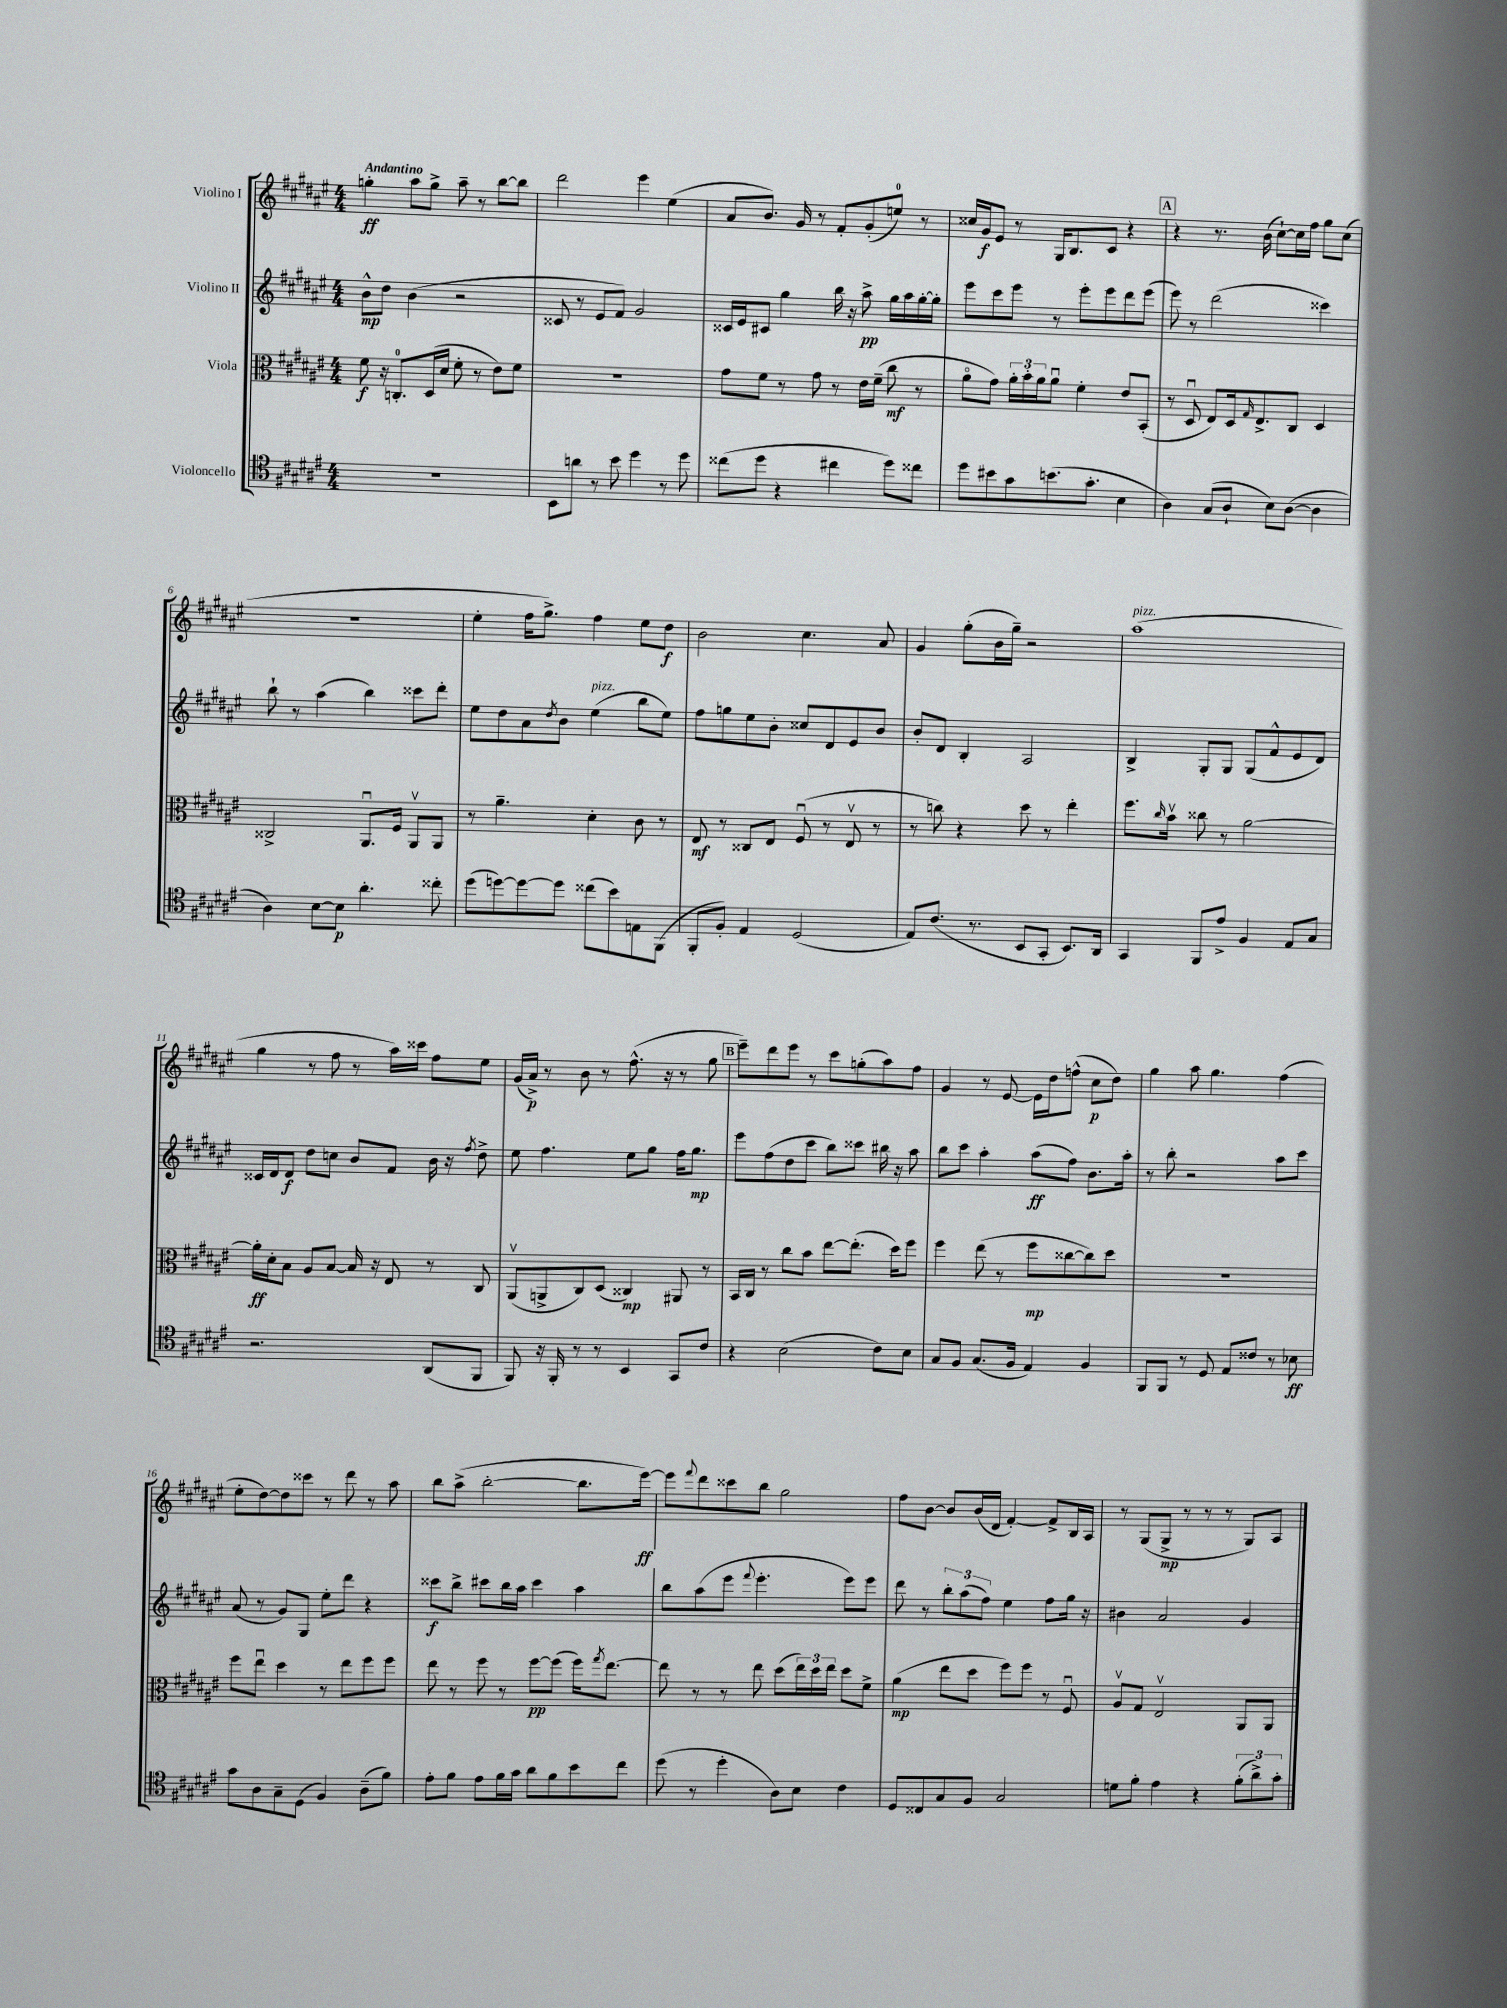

**kern	**dynam	**kern	**dynam	**kern	**dynam	**kern	**dynam
*part4	*part4	*part3	*part3	*part2	*part2	*part1	*part1
*staff4	*staff4	*staff3	*staff3	*staff2	*staff2	*staff1	*staff1
*I"Violoncello	*	*I"Viola	*	*I"Violino II	*	*I"Violino I	*
*clefC4	*	*clefC3	*	*clefG2	*	*clefG2	*
*k[f#c#g#d#a#e#]	*	*k[f#c#g#d#a#e#]	*	*k[f#c#g#d#a#e#]	*	*k[f#c#g#d#a#e#]	*
*M4/4	*	*M4/4	*	*M4/4	*	*M4/4	*
=1	=1	=1	=1	=1	=1	=1	=1
!	!	!	!	!	!	!LO:TX:a:B:t=Andantino	!
1r	.	8f#\	f	8b^^\L	mp	4ggn'\	ff
.	.	16r	.	8dd#\J	.	.	.
.	.	8.Cn'/L	.	.	.	.	.
.	.	.	.	(4b\	.	8aa#\L	.
.	.	(16D#/L	.	.	.	8gg^\J	.
.	.	16d#/JJ	.	.	.	.	.
.	.	8f#'\	.	2r	.	8aa#~\	.
.	.	8r	.	.	.	8r	.
.	.	8e#\L)	.	.	.	[8bb\L	.
.	.	8f#\J	.	.	.	8bb\J]	.
=2	=2	=2	=2	=2	=2	=2	=2
8BB\L	.	1r	.	8c##X/	.	2ddd#\	.
8an\J	.	.	.	8r	.	.	.
8r	.	.	.	8e#/L	.	.	.
8b\	.	.	.	8f#/J)	.	.	.
4dd#\	.	.	.	2g#/	.	4eee#\	.
8r	.	.	.	.	.	(4ee#\	.
8dd#\	.	.	.	.	.	.	.
=3	=3	=3	=3	=3	=3	=3	=3
(8cc##X\L	.	8g#\L	.	16c##X/LL	.	8a#/L	.
.	.	.	.	16e#/J	.	.	.
8dd#\J	.	8f#\J	.	8c#X/J	.	8.b/J)	.
4r	.	8r	.	4gg#\	.	.	.
.	.	.	.	.	.	16g#/	.
.	.	8g#\	.	.	.	8r	.
4cc#X\	.	8r	.	16bb\	.	8f#'/L	.
.	.	.	.	16r	.	.	.
.	.	16e#\LL	.	8aa#^\	pp	(8g#'/	.
.	.	(16f#~\JJ	.	.	.	.	.
8dd#\L)	.	8cc#\	mf	16gg#\LL	.	8een/J)	.
.	.	.	.	16aa#\	.	.	.
8cc##X\J	.	8r	.	[16gg#'\	.	8r	.
.	.	.	.	16gg#'\JJ]	.	.	.
=4	=4	=4	=4	=4	=4	=4	=4
8dd#\L	.	8a#\L	.	8eee#\L	.	16cc##X/LL	.
.	.	.	.	.	.	16g#/J	f
8b#X\	.	8g#\J)	.	8ccc#\	.	8e#/J	.
8g#\	.	24a#'\LL	.	8eee#\J	.	8r	.
.	.	24b'\	.	.	.	.	.
.	.	24a#\J	.	.	.	.	.
(8.bn\	.	8a#u\J	.	8r	.	16G#/KL	.
.	.	.	.	.	.	8.B/	.
.	.	4f#'\	.	8eee#'\L	.	.	.
8.g#'\J	.	.	.	.	.	.	.
.	.	.	.	8eee#\	.	8c#/J	.
4B\	.	8e#/L	.	8ddd#\	.	4r	.
.	.	(8BB'/J	.	(8eee#\J	.	.	.
!!LO:REH:place=s1:t=A
=5	=5	=5	=5	=5	=5	=5	=5
4A#\)	.	8r	.	8eee#\)	.	4r	.
.	.	8D#u/	.	8r	.	.	.
(8G#/L	.	8E#/L)	.	(2ddd#\	.	8.r	.
8A#`/J	.	16D#/k	.	.	.	.	.
.	.	16qqG#/	.	.	.	.	.
.	.	8.E#^/	.	.	.	(16b\	.
8B\L)	.	.	.	.	.	[8cc#`\L)	.
([8A#\J	.	8C#/J	.	.	.	16cc#\L]	.
.	.	.	.	.	.	16ff#\JJ	.
4A#\]	.	4D#/	.	4ccc##X\)	.	8gg#\L	.
.	.	.	.	.	.	(8cc#\J	.
!!LO:LB:g=z
=6	=6	=6	=6	=6	=6	=6	=6
4A#\)	.	2C##X^/	.	8bb`\	.	1r	.
.	.	.	.	8r	.	.	.
[8B\L	.	.	.	(4aa#\	.	.	.
8B\J]	p	.	.	.	.	.	.
4.a#'\	.	8.AA#u/L	.	4bb\)	.	.	.
.	.	16F#/Jk	.	.	.	.	.
.	.	8AA#v/L	.	8ccc##X\L	.	.	.
8cc##X'\	.	8AA#/J	.	8ddd#'\J	.	.	.
=7	=7	=7	=7	=7	=7	=7	=7
(8dd#\L	.	8r	.	8ee#\L	.	4ee#'\	.
[8ddn\)	.	4.a#~\	.	8dd#\	.	.	.
8dd\_	.	.	.	8a#\	.	16ff#\KL	.
.	.	.	.	.	.	8.gg#^\J)	.
.	.	.	.	8qdd#/	.	.	.
8dd\J]	.	.	.	8b\J	.	.	.
!	!	!	!	!LO:TX:a:i:t=pizz.	!	!	!
(8cc##X\L	.	4d#'\	.	(4ee#\	.	4ff#\	.
8b\)	.	.	.	.	.	.	.
8En\	.	8c#\	.	8bb\L	.	8ee#\L	.
(8FF#\J	.	8r	.	8ee#\J)	.	8dd#\J	f
=8	=8	=8	=8	=8	=8	=8	=8
8FF#'/L	.	8E#/	mf	8ff#\L	.	2b\	.
8F#'/J)	.	8r	.	8ggn\	.	.	.
4E#/	.	8C##X/L	.	8ee#\	.	.	.
.	.	8E#/J	.	8b'\J	.	.	.
(2D#/	.	(8F#u/	.	8cc##X/L	.	4.cc#\	.
.	.	8r	.	8d#/	.	.	.
.	.	8E#v/	.	8e#/	.	.	.
.	.	8r	.	8b/J	.	8a#/	.
=9	=9	=9	=9	=9	=9	=9	=9
8E#/L)	.	8r	.	8b'/L	.	4g#/	.
(8.c#/J	.	8ccn\)	.	8d#/J	.	.	.
.	.	4r	.	4B'/	.	(8gg#'\L	.
8.r	.	.	.	.	.	.	.
.	.	.	.	.	.	16b\L	.
.	.	.	.	.	.	16gg#~\JJ)	.
8BB/L	.	8dd#\	.	2A#/	.	2r	.
8GG#'/J	.	8r	.	.	.	.	.
8.BB/L)	.	4ee#'\	.	.	.	.	.
16AA#/Jk	.	.	.	.	.	.	.
=10	=10	=10	=10	=10	=10	=10	=10
!	!	!	!	!	!	!LO:TX:a:i:t=pizz.	!
4GG#/	.	8.ff#\L	.	4B^/	.	(1aa#	.
.	.	16qqcc#/	.	.	.	.	.
.	.	16bv\Jk	.	.	.	.	.
8FF#/L	.	8cc##X\	.	8G#'/L	.	.	.
8e#^/J	.	8r	.	8G#/J	.	.	.
4F#/	.	[2a#\	.	(8G#/L	.	.	.
.	.	.	.	8f#^^/	.	.	.
8E#/L	.	.	.	8e#/	.	.	.
8G#/J	.	.	.	8d#/J)	.	.	.
!!LO:LB:g=z
=11	=11	=11	=11	=11	=11	=11	=11
2.r	.	16a#'\LL]	ff	16c##X/LL	.	4gg#\	.
.	.	16d#'\J	.	16d#/J	.	.	.
.	.	8B\J	.	8d#/J	f	.	.
.	.	8A#/L	.	8dd#\L	.	8r	.
.	.	[8B/J	.	8ccn\J	.	8ff#\	.
.	.	16B/]	.	8b/L	.	8r	.
.	.	16r	.	.	.	.	.
.	.	8E#/	.	8f#/J	.	16aa#\LL)	.
.	.	.	.	.	.	16ccc##X\JJ	.
(8AA#/L	.	8r	.	16b\	.	8ff#\L	.
.	.	.	.	16r	.	.	.
.	.	.	.	8qff#/	.	.	.
8FF#/J	.	8C#/	.	8dd#^\	.	8ee#\J	.
=12	=12	=12	=12	=12	=12	=12	=12
8FF#/)	.	(8AA#v/L	.	8ee#\	.	(16g#/LL	.
.	.	.	.	.	.	16a#^/JJ)	p
16r	.	8AAn^/	.	4.ff#\	.	8r	.
16FF#'/	.	.	.	.	.	.	.
8r	.	8C#/)	.	.	.	8b\	.
8r	.	(8D#/J	.	.	.	8r	.
4BB/	.	4C##X/)	mp	8ee#\L	.	(8.ff#^^\	.
.	.	.	.	8gg#\J	.	.	.
.	.	.	.	.	.	16r	.
8GG#/L	.	8AA#X/	.	16ff#\KL	.	8r	.
.	.	.	.	8.gg#\J	mp	.	.
8c#/J	.	8r	.	.	.	8gg#\	.
!!LO:REH:place=s1:t=B
=13	=13	=13	=13	=13	=13	=13	=13
4r	.	16BB/LL	.	8eee#\L	.	8eee#~\L)	.
.	.	16C#/JJ	.	.	.	.	.
.	.	8r	.	(8ff#\	.	8ddd#\	.
(2B\	.	8cc#\L	.	8dd#\	.	8eee#\J	.
.	.	8b\J	.	8ccc#\J	.	8r	.
.	.	[8ee#\L	.	8bb\L)	.	8ccc#\L	.
.	.	(8.ee#'\J]	.	8ccc##X\J	.	(8ggn'\	.
8c#\L)	.	.	.	16bb#X\	.	8aa#\)	.
.	.	16dd#\KL)	.	16r	.	.	.
8B\J	.	8ff#\J	.	8aa#\	.	8ff#\J	.
=14	=14	=14	=14	=14	=14	=14	=14
8G#/L	.	4ff#\	.	8bb\L	.	4g#/	.
8F#/J	.	.	.	8ccc#\J	.	.	.
(8.G#/L	.	(8ee#\	.	4aa#'\	.	8r	.
.	.	8r	.	.	.	[8e#/	.
16F#/Jk	.	.	.	.	.	.	.
4E#/)	.	8ff#\L	mp	(8aa#\L	ff	16e#\LL]	.
.	.	.	.	.	.	16dd#\J	.
.	.	[8cc##X\	.	8ff#\J)	.	(8ffn^^\J	.
4F#/	.	8cc##\])	.	8.b\L	.	8cc#\L	p
.	.	8dd#\J	.	.	.	8dd#\J)	.
.	.	.	.	16aa#'\Jk	.	.	.
=15	=15	=15	=15	=15	=15	=15	=15
8FF#/L	.	1r	.	8r	.	4gg#\	.
8FF#/J	.	.	.	8bb'\	.	.	.
8r	.	.	.	2r	.	8aa#\	.
8D#/	.	.	.	.	.	4.gg#\	.
8E#/L	.	.	.	.	.	.	.
8c##X/J	.	.	.	.	.	.	.
8r	.	.	.	8aa#\L	.	(4ff#\	.
8B-X\	ff	.	.	8ccc#\J	.	.	.
!!LO:LB:g=z
=16	=16	=16	=16	=16	=16	=16	=16
8g#\L	.	8ff#\L	.	(8a#/	.	8ee#'\L	.
8A#\	.	8ee#u\J	.	8r	.	[8dd#\)	.
8G#~\	.	4dd#\	.	8g#/L)	.	8dd#\]	.
(8D#\J	.	.	.	8G#/J	.	8ccc##X\J	.
4F#/)	.	8r	.	8ee#'\L	.	8r	.
.	.	8ee#\L	.	8ddd#\J	.	8ddd#\	.
(8A#~\L	.	8ff#\	.	4r	.	8r	.
8f#\J)	.	8ff#\J	.	.	.	8aa#\	.
=17	=17	=17	=17	=17	=17	=17	=17
8e#'\L	.	8ee#\	.	8ccc##X\L	f	8bb\L	.
8f#\J	.	8r	.	8bb^\J	.	(8aa#^\J	.
8e#\L	.	8ff#\	.	8ccc#X\L	.	[2bb'\	.
16f#\L	.	8r	.	16bb\L	.	.	.
16g#\JJ	.	.	.	16aa#\JJ	.	.	.
8a#\L	.	[8ff#\L	pp	4ccc#\	.	.	.
8f#\	.	(8ff#\J]	.	.	.	.	.
8b\	.	16ff#\KL)	.	4aa#\	.	8.bb\L]	.
.	.	8qgg#/	.	.	.	.	.
.	.	[8.ee#\J	.	.	.	.	.
8cc#\J	.	.	.	.	.	.	.
.	.	.	.	.	.	[16eee#\Jk)	ff
=18	=18	=18	=18	=18	=18	=18	=18
(8dd#\	.	8ee#\]	.	8bb\L	.	8eee#\L]	.
.	.	.	.	.	.	8qqfff#/	.
8r	.	8r	.	(8aa#\	.	8ddd#\	.
4dd#'\	.	8r	.	8eee#\J	.	8ccc##X\	.
.	.	.	.	8qqfff#/	.	.	.
.	.	8ee#\	.	4.eee#'\	.	8bb\J	.
8A#\L)	.	(8dd#\L	.	.	.	2gg#\	.
8B\J	.	24ee#\L)	.	.	.	.	.
.	.	24dd#\	.	.	.	.	.
.	.	24ee#\JJ	.	.	.	.	.
4c#\	.	8dd#\L	.	8eee#\L)	.	.	.
.	.	8f#^\J	.	8eee#\J	.	.	.
=19	=19	=19	=19	=19	=19	=19	=19
8D#/L	.	(4a#\	mp	8ddd#\	.	8ff#\L	.
8C##X/	.	.	.	8r	.	[8b\J	.
8G#/	.	8ee#\L	.	12bb'\L	.	8b/L]	.
.	.	.	.	(12aa#\	.	.	.
8F#/J	.	8dd#\J	.	.	.	(16b/L	.
.	.	.	.	12ff#\J)	.	.	.
.	.	.	.	.	.	16d#/JJ	.
2G#/	.	8ff#\L)	.	4ee#\	.	[4f#'/)	.
.	.	8ff#\J	.	.	.	.	.
.	.	8r	.	8ff#\L	.	8f#^/L]	.
.	.	8F#u/	.	16gg#\Jk	.	16B/L	.
.	.	.	.	16r	.	16A#/JJ	.
=20	=20	=20	=20	=20	=20	=20	=20
8dn\L	.	8A#v/L	.	4b#X\	.	8r	.
8f#'\J	.	8G#/J	.	.	.	(8G#/L	.
4e#\	.	2E#v/	.	2a#/	.	8G#^/J	mp
.	.	.	.	.	.	8r	.
4r	.	.	.	.	.	8r	.
.	.	.	.	.	.	8r	.
(12f#'\L	.	8AA#/L	.	4g#/	.	8G#/L)	.
12a#^\)	.	.	.	.	.	.	.
.	.	8AA#/J	.	.	.	8A#/J	.
12g#'\J	.	.	.	.	.	.	.
==	==	==	==	==	==	==	==
*-	*-	*-	*-	*-	*-	*-	*-
